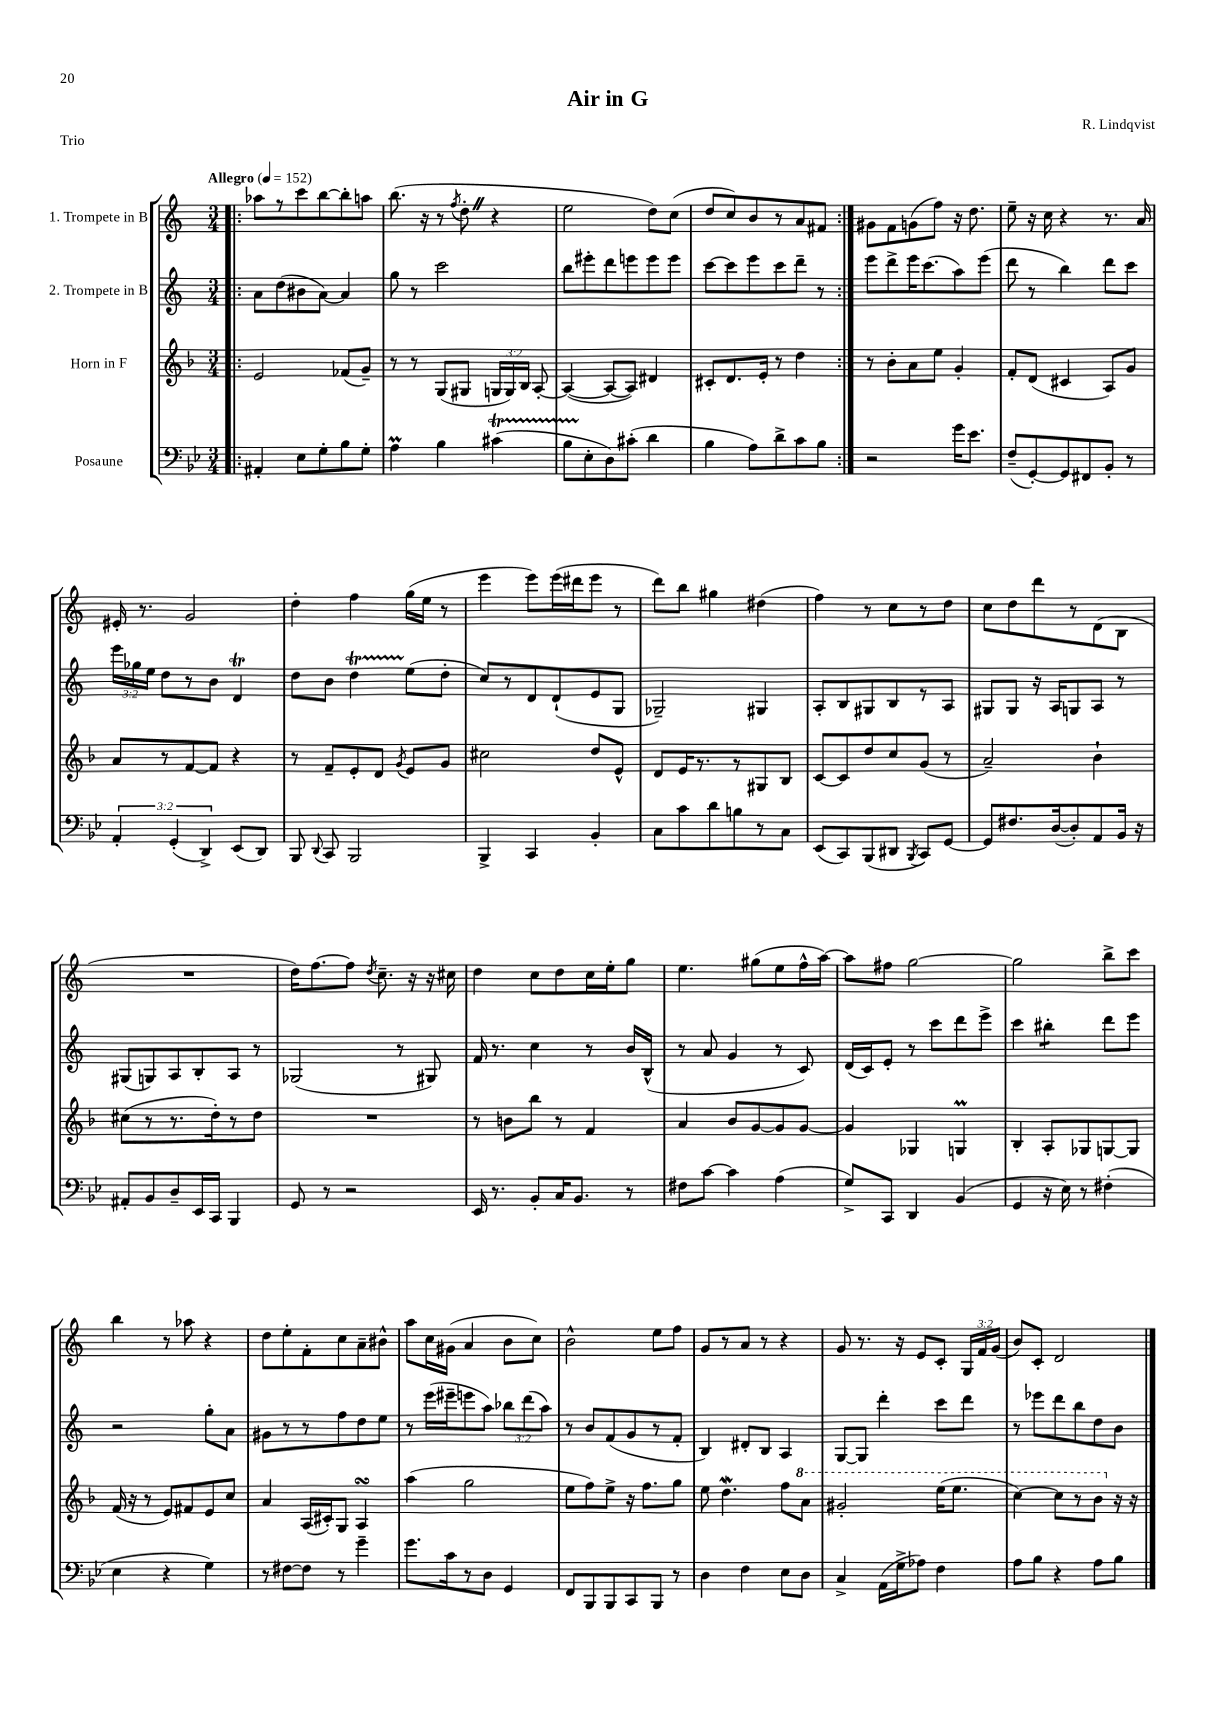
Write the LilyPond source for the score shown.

\header { title = "Air in G" composer = "R. Lindqvist" piece = "Trio" }
<<
\new StaffGroup <<
\new Staff = "s0" \with { instrumentName = "1. Trompete in B" } {
    \clef treble \key c \major \numericTimeSignature \time 3/4 \override Staff.TupletNumber.text = #tuplet-number::calc-fraction-text \tempo "Allegro" 4 = 152
    \autoBeamOff \repeat volta 2 { \bar ".|:" aes''8[ r8 c'''8 b''8~ b''8-. a''8] |
    b''8.( r16 r8 \acciaccatura { f''8 } d''8-. \once \override BreathingSign.text = \markup { \musicglyph "scripts.caesura.straight" } \breathe r4 |
    e''2 d''8[) c''8]( |
    d''8[ c''8) b'8 r8 a'8 fis'8] | }
    gis'8[ f'8 g'8( f''8]) r16 d''8. |
    e''8-- r16 c''16 r4 r8. a'16 |
    eis'16-. r8. g'2 |
    d''4-. f''4 g''16[( e''16] r8 |
    e'''4 e'''8[) e'''16( dis'''16 e'''8] r8 |
    d'''8[) b''8] gis''4 dis''4( |
    f''4) r8 c''8[ r8 d''8] |
    c''8[ d''8 d'''8 r8 d'8( b8] |
    R2. |
    d''16[) f''8.~ f''8] \acciaccatura { d''8 } c''8.-- r16 r16 cis''16 |
    d''4 c''8[ d''8 c''16 e''16-. g''8] |
    e''4. gis''8[( e''8 f''16-^ a''16]~) |
    a''8[ fis''8] g''2~ |
    g''2 b''8[-> c'''8] |
    b''4 r8 aes''8 r4 |
    d''8[ e''8-. f'8-. c''8 a'8-- bis'8]-^ |
    a''8[ c''16 gis'16]( a'4 b'8[ c''8]) |
    b'2-^ e''8[ f''8] |
    g'8[ r8 a'8] r8 r4 |
    g'8 r8. r16 e'8[ c'8]-. \tuplet 3/2 { g16[ f'16 g'16]( } |
    b'8[) c'8]-. d'2 \bar "|." |
}
\new Staff = "s1" \with { instrumentName = "2. Trompete in B" } {
    \clef treble \key c \major \numericTimeSignature \time 3/4 \override Staff.TupletNumber.text = #tuplet-number::calc-fraction-text
    \autoBeamOff \repeat volta 2 { \bar ".|:" a'8[ d''8( bis'8 a'8]~) a'4 |
    g''8 r8 c'''2 |
    b''8[ eis'''8-. d'''8 e'''8 e'''8 e'''8] |
    c'''8[~ c'''8 e'''8 c'''8 d'''8]-- r8 | }
    e'''8[ d'''8-> e'''16 c'''8.( a''8) e'''8]( |
    d'''8 r8 b''4) d'''8[ c'''8] |
    \tuplet 3/2 { e'''16[ ges''16 e''16] } d''8[ r8 b'8] d'4\trill |
    d''8[ b'8] d''4\startTrillSpan e''8[\stopTrillSpan( d''8]-. |
    c''8[) r8 d'8 d'8-!( e'8 g8] |
    ges2--) gis4 |
    a8[-. b8 gis8 b8 r8 a8] |
    gis8[ gis8] r16 a16[ g8 a8] r8 |
    gis8[( g8) a8 b8-. a8] r8 |
    ges2( r8 gis8) |
    f'16 r8. c''4 r8 b'16[ b16]-^( |
    r8 a'8 g'4 r8 c'8) |
    d'16[( c'16) e'8]-. r8 c'''8[ d'''8 e'''8]-> |
    c'''4 bis''4:8-. d'''8[ e'''8] |
    r2 g''8[-. a'8] |
    gis'8[ r8 r8 f''8 d''8 e''8] |
    r8 e'''16[( eis'''16-- e'''8 a''8]) \tuplet 3/2 { bes''8[ d'''8( a''8]) } |
    r8 b'8[ f'8( g'8 r8 f'8]-. |
    b4) dis'8[-. b8] a4 |
    g8[~ g8] d'''4-. c'''8[ d'''8] |
    r8 ees'''8[ d'''8 b''8 d''8 b'8] \bar "|." |
}
\new Staff = "s2" \with { instrumentName = "Horn in F" } {
    \clef treble \key f \major \numericTimeSignature \time 3/4 \override Staff.TupletNumber.text = #tuplet-number::calc-fraction-text
    \autoBeamOff \repeat volta 2 { \bar ".|:" e'2 fes'8[( g'8]--) |
    r8 r8 g8[( gis8] \tuplet 3/2 { g16[ g16) bes16] } a8~-. |
    a4~( a8[~ a8]) dis'4 |
    cis'8[-. d'8. e'16]-. r8 d''4 | }
    r8 bes'8[-. a'8 e''8] g'4-. |
    f'8[-. d'8]( cis'4 a8[) g'8] |
    a'8[ r8 f'8~ f'8] r4 |
    r8 f'8[-- e'8-. d'8] \acciaccatura { g'8 } e'8[ g'8] |
    cis''2 d''8[ e'8]-^ |
    d'8[ e'16 r8. r8 gis8 bes8] |
    c'8[~ c'8 d''8 c''8 g'8]( r8 |
    a'2--) bes'4-! |
    cis''8[( r8 r8. d''16-.) r8 d''8] |
    R2. |
    r8 b'8[ bes''8] r8 f'4 |
    a'4 bes'8[ g'8~ g'8 g'8]~ |
    g'4 ges4 g4\prall |
    bes4-. a8[-. ges8 g8~ g8] |
    f'16( r16 r8 e'8[) fis'8 e'8 c''8] |
    a'4 a16[( cis'16-.) g8] a4\turn |
    a''4( g''2 |
    e''8[ f''8) e''8]-> r16 f''8.[ g''8] |
    e''8 d''4.\mordent f''8[ \ottava #1 a''8] |
    gis''2-. e'''16[( e'''8.] |
    c'''4~) c'''8[ r8 bes''8] \ottava #0 r16 r16 \bar "|." |
}
\new Staff = "s3" \with { instrumentName = "Posaune" } {
    \clef bass \key bes \major \numericTimeSignature \time 3/4 \override Staff.TupletNumber.text = #tuplet-number::calc-fraction-text
    \autoBeamOff \repeat volta 2 { \bar ".|:" ais,4-. ees8[ g8-. bes8 g8]-. |
    a4\prall bes4 cis'4\startTrillSpan( |
    bes8[ ees8-.\stopTrillSpan d8) cis'8]-.( d'4 |
    bes4 a8[) d'8-> c'8 bes8] | }
    r2 g'16[ ees'8.] |
    f8[--( g,8~-.) g,8 fis,8 bes,8]-. r8 |
    \tuplet 3/2 { a,4-. g,4-.( d,4->) } ees,8[( d,8]) |
    bes,,8 \appoggiatura { d,8 } c,8 bes,,2 |
    bes,,4-> c,4 bes,4-. |
    c8[ c'8 d'8 b8 r8 c8] |
    ees,8[( c,8) bes,,8( dis,8] \acciaccatura { bes,,8 } c,8[) g,8]~ |
    g,8[ fis8. d16~( d8-.) a,8 bes,16] r16 |
    ais,8[-. bes,8 d8-- ees,16 c,16] bes,,4 |
    g,8 r8 r2 |
    ees,16 r8. bes,8[-. c16 bes,8.] r8 |
    fis8[ c'8]~ c'4 a4( |
    g8[->) c,8] d,4 bes,4( |
    g,4 r16 ees16) r8 fis4-.( |
    ees4 r4 g4) |
    r8 fis8[~ fis8] r8 g'4-- |
    g'8.[ c'16 r8 d8] g,4 |
    f,8[ bes,,8 bes,,8 c,8 bes,,8] r8 |
    d4 f4 ees8[ d8] |
    c4-> a,16[( g16-> aes8]) f4 |
    a8[ bes8] r4 a8[ bes8] \bar "|." |
}
>>
>>
\layout { \context { \Score \remove "Bar_number_engraver" } }
